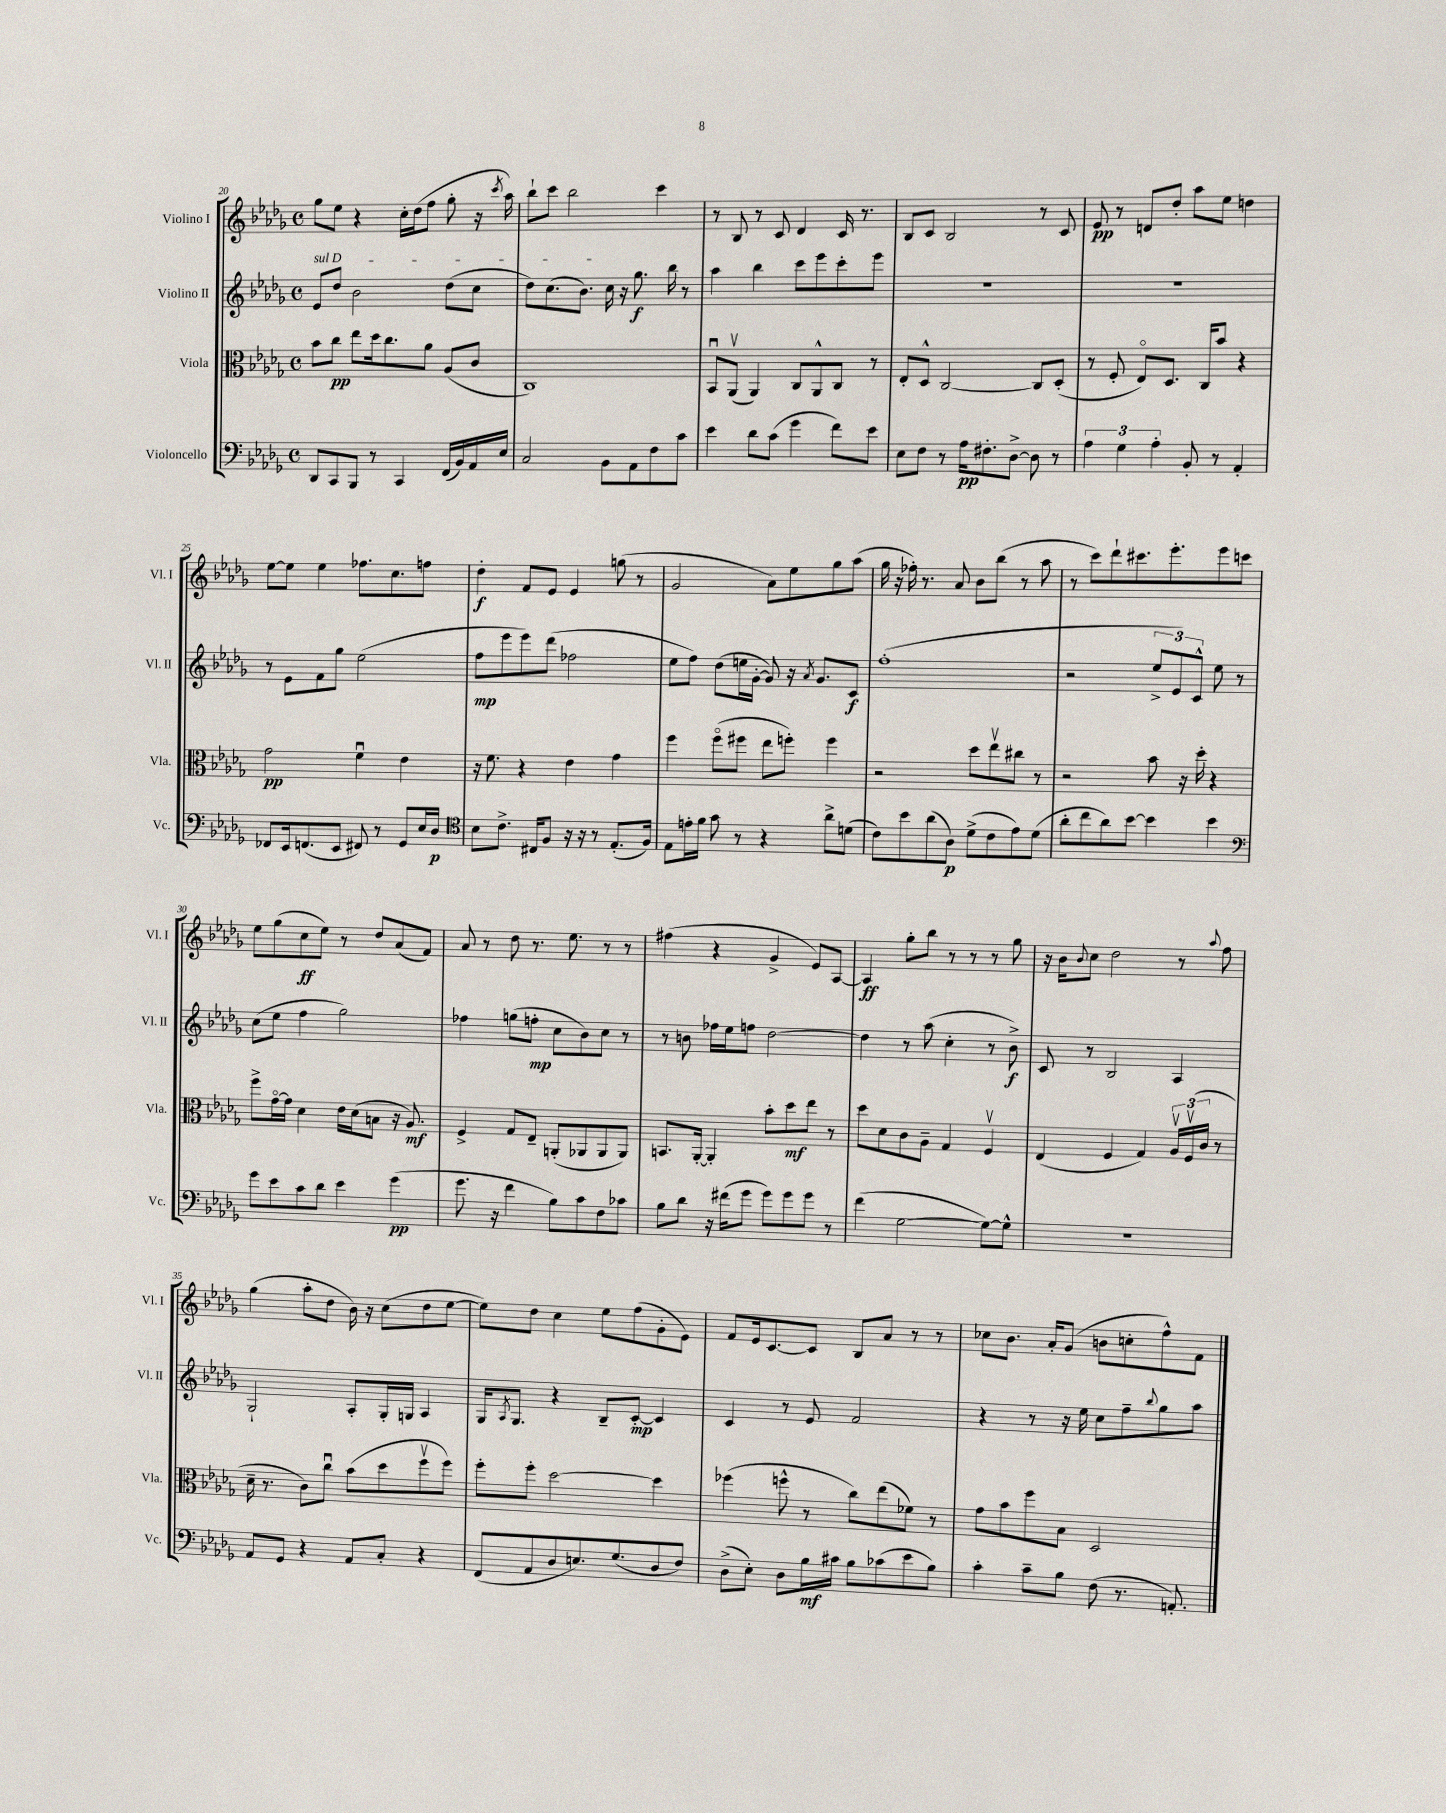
<<
\new StaffGroup <<
\new Staff = "s0" \with { instrumentName = "Violino I" shortInstrumentName = "Vl. I" } {
    \clef treble \key des \major \defaultTimeSignature \time 4/4
    ges''8 ees''8 r4 c''16-. des''16( f''8 ges''8-. r16 \acciaccatura { c'''8 } aes''16) |
    bes''8-! c'''8 bes''2 c'''4 |
    r8 bes8 r8 c'8 des'4 c'16 r8. |
    bes8 c'8 bes2 r8 c'8 |
    ees'8\pp r8 d'8 des''8-. aes''8 ees''8 d''4 |
    ees''8~ ees''8 ees''4 fes''8. c''8. f''8 |
    des''4-.\f f'8 ees'8 ees'4 g''8( r8 |
    ges'2 aes'8) ees''8 ges''8 aes''8( |
    ges''16 r16 fes''16-.) r8. aes'8 bes'8 bes''8( r8 aes''8 |
    r8 c'''8) des'''8-! cis'''8. ees'''8.-. ees'''8 c'''8 |
    ees''8 ges''8( c''8\ff ees''8) r8 des''8 aes'8( f'8) |
    aes'8 r8 des''8 r8. ees''8. r8 r8 |
    fis''4( r4 ges'4-> ees'8) aes8~ |
    aes4\ff ges''8-. bes''8 r8 r8 r8 ges''8 |
    r16 bes'16 \appoggiatura { bes'8 } c''8 des''2 r8 \appoggiatura { aes''8 } f''8 |
    ges''4( aes''8-. des''8 bes'16) r16 c''8( des''8 ees''8~ |
    ees''8) des''8 c''4 ees''8 f''8( ges'8-. ees'8) |
    f'8 ees'16 c'8.~ c'8 bes8 aes'8 r8 r8 |
    ces''8 bes'8. aes'16-. ges'8( b'8 c''8-. f''8-^) f'8 \bar "|." |
}
\new Staff = "s1" \with { instrumentName = "Violino II" shortInstrumentName = "Vl. II" } {
    \clef treble \key des \major \defaultTimeSignature \time 4/4
    \once \override TextSpanner.bound-details.left.text = \markup { \italic "sul D" } ees'8\startTextSpan des''8 bes'2 des''8( c''8 |
    des''8) c''8.( bes'8.) c''16\stopTextSpan r16 ges''8.\f bes''16 r8 |
    aes''4 bes''4 c'''8 ees'''8 c'''8-. ees'''8 |
    R1 |
    R1 |
    r8 ees'8 f'8 ges''8 ees''2( |
    f''8\mp ees'''8 ees'''8) des'''8( fes''2 |
    ees''8 f''8) des''8( e''16 ges'16~-. ges'8) r16 \acciaccatura { aes'8 } ges'8. c'8\f |
    f''1-.( |
    r2 \tuplet 3/2 { ees''8-> ees'8) c'8-^ } ees''8 r8 |
    c''8( ees''8 f''4 ges''2) |
    fes''4 g''8( f''8-.\mp c''8 bes'8) c''8 r8 |
    r8 b'8 fes''16 ees''16 f''8 des''2~ |
    des''4 r8 aes''8( c''4-. r8 bes'8->\f) |
    c'8 r8 bes2 aes4 |
    ges2-! aes8-. ges16-. g16 aes4 |
    ges16 \acciaccatura { aes8 } ges8. r4 bes8-- c'8~-.\mp c'4 |
    c'4 r8 ees'8 f'2 |
    r4 r8 r16 ees''16 c''8 f''8-- \appoggiatura { bes''8 } ges''8 aes''8 \bar "|." |
}
\new Staff = "s2" \with { instrumentName = "Viola" shortInstrumentName = "Vla." } {
    \clef alto \key des \major \defaultTimeSignature \time 4/4
    bes'8 c''8\pp ees''8 des''16 c''8. aes'8 aes8( c'8 |
    c1) |
    bes,8\downbow aes,8\upbow( aes,4) c8 aes,8-^ c8 r8 |
    ees8-. des8-^ c2~ c8 des8-.( |
    r8 f8-. ees8\flageolet) des8. c16 bes'8 r4 |
    ges'2\pp f'4\downbow ees'4 |
    r16 f'8. r4 ees'4 ges'4 |
    f''4 f''8\flageolet( fis''8 ees''8 f''8-.) f''4 |
    r2 des''8 ees''8\upbow cis''8 r8 |
    r2 bes'8 r16 des''16-. r4 |
    f''8-> ges'16~\flageolet ges'16 des'4 ees'16 des'16( b8 r16 aes8.\mf) |
    f4-> ges8 ees8-- a,8-.( aes,8 aes,8 aes,8) |
    b,8. aes,16~-. aes,4-. bes'8-. des''8\mf ees''8 r8 |
    des''8 des'8 c'8 aes8-- ges4 f4\upbow |
    ees4( f4 ges4) \tuplet 3/2 { aes16\upbow f16\upbow( c'16 } r8 |
    des'16-- r8. c'8) c''8\downbow bes'8( des''8 f''8\upbow f''8) |
    f''8-. f''8-. des''2~ des''4 |
    fes''4( f''8-^ r8 c''8) ees''8( fes'8) r8 |
    ges'8 bes'8 f''8 bes8 des2 \bar "|." |
}
\new Staff = "s3" \with { instrumentName = "Violoncello" shortInstrumentName = "Vc." } {
    \clef bass \key des \major \defaultTimeSignature \time 4/4
    des,8 c,8 bes,,8 r8 c,4 f,16( bes,16) aes,16 ees16 |
    c2 bes,8 aes,8 f8 c'8 |
    ees'4 des'8 c'8( ges'4 f'8) ees'8 |
    ees8 f8 r8 aes16\pp fis8.-. des8~-> des8 r8 |
    \tuplet 3/2 { aes4 ges4 aes4-. } bes,8-. r8 aes,4-. |
    fes,8 ees,16 f,8.( ees,8 fis,8) r8 ges,8 ees16 des16\p |
    \clef tenor bes8 c'8.-> cis16 f8 r16 r16 r8 ees8.-.( f16) |
    ees8 e'16-. f'16 ges'8 r8 r4 aes'8-> d'8( |
    c'8) bes'8 aes'8( aes8\p) des'8->( c'8 ees'8) des'8( |
    aes'8-. c''8 aes'8) bes'8~ bes'4 bes'4 |
    \clef bass ges'8 ees'8 c'8 des'8 ees'4 ges'4\pp( |
    ges'8. r16 f'4 bes8) c'8 f8 ces'8 |
    bes8 des'8 r16 fis'16( ges'8 ges'8) ges'8 ges'8 r8 |
    f'4( ges2~ ges8~) ges8-^ |
    r1 |
    aes,8 ges,8 r4 aes,8 c8-. r4 |
    f,8( aes,8 des8 e8.) ges8.( des8 f8) |
    des8->( ees8-.) des8 bes16\mf cis'16 bes8 ces'8( ees'8 bes8) |
    c'4-. c'8-- bes8 f8( r8. a,8.-.) \bar "|." |
}
>>
>>
\layout { \context { \Score currentBarNumber = #20 } }
